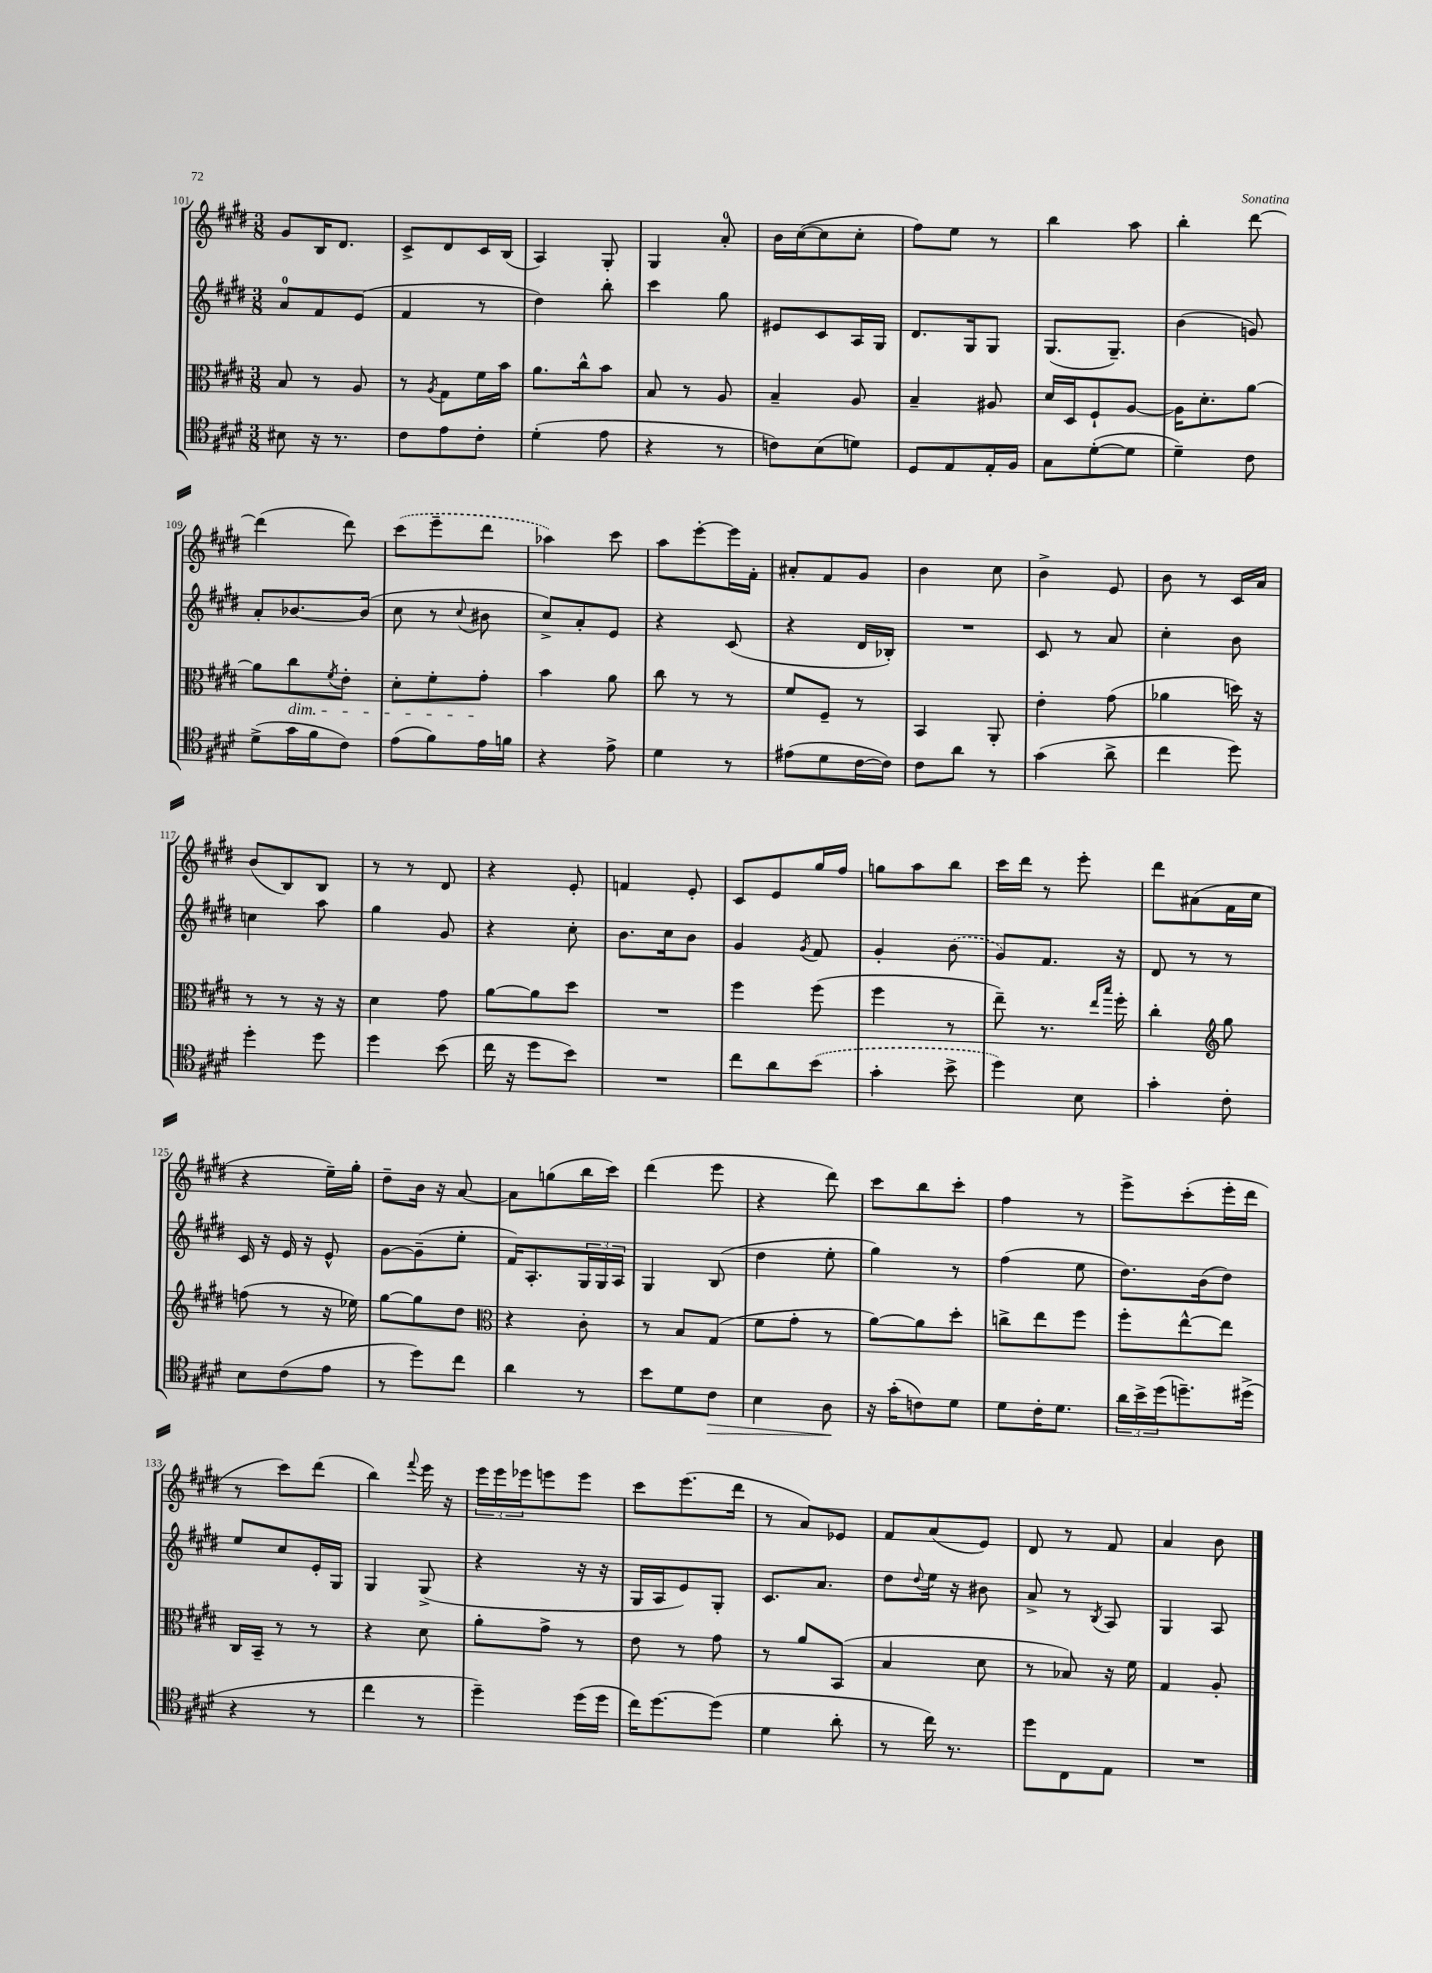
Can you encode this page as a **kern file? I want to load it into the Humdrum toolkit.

**kern	**dynam	**kern	**kern	**kern
*part4	*part4	*part3	*part2	*part1
*staff4	*staff4	*staff3	*staff2	*staff1
*clefC4	*	*clefC3	*clefG2	*clefG2
*k[f#c#g#d#]	*	*k[f#c#g#d#]	*k[f#c#g#d#]	*k[f#c#g#d#]
*M3/8	*	*M3/8	*M3/8	*M3/8
=101	=101	=101	=101	=101
8B#X\	.	8B/	8a/L	8g#/L
16r	.	8r	8f#/	16B/K
8.r	.	.	.	8.d#/J
.	.	8A/	(8e/J	.
=102	=102	=102	=102	=102
8c#\L	.	8r	4f#/	8c#^/L
.	.	8qA/	.	.
8e\	.	8G#\L	.	8d#/
8c#'\J	.	16f#\L	8r	16c#/L
.	.	16b\JJ	.	(16B/JJ
=103	=103	=103	=103	=103
(4d#'\	.	8.a\L	4dd#\)	4A/)
.	.	16cc#^^\k	.	.
8e\	.	8b\J	8bb'\	8G#'/
=104	=104	=104	=104	=104
4r	.	8B/	4ccc#\	4G#/
.	.	8r	.	.
8r	.	8A/	8gg#\	8a'/
=105	=105	=105	=105	=105
8cn\L)	.	4B~/	8e#X/L	16b\LL
.	.	.	.	([16cc#\J
(8B\	.	.	8c#/	8cc#\]
8dn\J)	.	8A/	16A/L	8cc#'\J
.	.	.	16G#/JJ	.
=106	=106	=106	=106	=106
8D#/L	.	4B~/	8.d#/L	8ff#\L)
8E/	.	.	.	8ee\J
.	.	.	16G#/k	.
16E'/L	.	8A#X/	8G#/J	8r
16F#/JJ	.	.	.	.
=107	=107	=107	=107	=107
8G#\L	.	16d#/LL	(8.G#/L	4bb\
.	.	16D#/J	.	.
([8d#'\	.	8F#`/	.	.
.	.	.	8.G#~/J)	.
8d#\J]	.	[8A/J	.	8aa\
=108	=108	=108	=108	=108
4d#~\)	.	16A\KL]	(4b\	4bb'\
.	.	8.d#'\	.	.
8c#\	.	[8a\J	8gn/)	[8ddd#\
!!LO:LB:g=z
=109	=109	=109	=109	=109
(8d#^\L	.	8a\L]	8a'/L	(4ddd#\]
!	!	!LO:TX:b:i:t=dim.	!	!
16g#\L	.	8cc#\	[8.b-X/	.
16f#\J	.	.	.	.
.	.	8qf#/	.	.
8c#\J)	.	8e'\J	.	8ddd#\)
.	.	.	(16b-/Jk]	.
=110	=110	=110	=110	=110
(8e\L	.	8d#'\L	8cc#\	(8ccc#\L
8f#\)	.	8f#'\	8r	8eee~\
.	.	.	8qqcc#/	.
16e\L	.	8g#'\J	8b#X\	8ddd#\J
16fn\JJ	.	.	.	.
=111	=111	=111	=111	=111
4r	.	4b\	8cc#^/L)	4aa-X\)
.	.	.	8a'/	.
8e^\	.	8a\	8e/J	8ccc#\
=112	=112	=112	=112	=112
4d#\	.	8cc#\	4r	8aa\L
.	.	8r	.	[8eee'\
8r	.	8r	(8c#/	16eee\L]
.	.	.	.	16f#'\JJ
=113	=113	=113	=113	=113
(8e#X\L	.	8f#/L	4r	8a#X'/L
8d#\	.	8F#~/J	.	8f#/
[16c#\L	.	8r	16d#/LL	8g#/J
16c#\JJ])	.	.	16B-X'/JJ)	.
=114	=114	=114	=114	=114
8c#\L	.	4BB/	4.r	4b\
8a\J	.	.	.	.
8r	.	8AA'/	.	8cc#\
=115	=115	=115	=115	=115
(4g#\	.	4e'\	8c#/	4b^\
.	.	.	8r	.
8a^\	.	(8g#\	8a/	8e/
=116	=116	=116	=116	=116
4cc#\	.	4a-X\	4cc#'\	8b\
.	.	.	.	8r
8dd#\)	.	16ddn\)	8b\	16c#/LL
.	.	16r	.	16a/JJ
!!LO:LB:g=z
=117	=117	=117	=117	=117
4dd#'\	.	8r	4ccn\	(8b/L
.	.	8r	.	8B/)
8dd#\	.	16r	8aa\	8B/J
.	.	16r	.	.
=118	=118	=118	=118	=118
4dd#\	.	4d#\	4gg#\	8r
.	.	.	.	8r
(8b\	.	8g#\	8g#/	8d#/
=119	=119	=119	=119	=119
16cc#\	.	[8a\L	4r	4r
16r	.	.	.	.
8dd#\L	.	8a\]	.	.
8b\J)	.	8dd#\J	8cc#'\	8e'/
=120	=120	=120	=120	=120
4.r	.	4.r	8.b\L	4fn/
.	.	.	16cc#\k	.
.	.	.	8b\J	8e'/
=121	=121	=121	=121	=121
8cc#\L	.	4ff#\	4g#/	8c#/L
8a\	.	.	.	8e/
.	.	.	8qg#/	.
(8b\J	.	(8ff#\	8f#/	16gg#/L
.	.	.	.	16ff#/JJ
=122	=122	=122	=122	=122
4g#'\	.	4ff#\	4g#'/	8ggn\L
.	.	.	.	8aa\
8b^\	.	8r	(8b\	8bb\J
=123	=123	=123	=123	=123
4dd#\)	.	8ee~\)	8g#/L)	16ccc#\LL
.	.	.	.	16ddd#\JJ
.	.	8.r	8.f#/J	8r
8B\	.	.	.	8eee'\
.	.	16qqee/LL	.	.
.	.	16qqbb/JJ	.	.
.	.	16ff#'\	16r	.
=124	=124	=124	=124	=124
4g#'\	.	4cc#'\	8d#/	8ddd#\L
.	.	.	8r	(8a#X\
*	*	*clefG2	*	*
8c#'\	.	8gg#\	8r	16f#\L
.	.	.	.	16cc#\JJ
!!LO:LB:g=z
=125	=125	=125	=125	=125
8B\L	.	(8ffn\	16c#/	4r
.	.	.	16r	.
(8c#\	.	8r	16e/	.
.	.	.	16r	.
8e\J	.	16r	8e^^/	16ee~\LL)
.	.	16ee-X\)	.	16gg#'\JJ
=126	=126	=126	=126	=126
8r	.	[8gg#\L	[8g#\L	8dd#~\L
8dd#\L)	.	8gg#\]	(8g#~\]	16b\Jk
.	.	.	.	16r
8cc#\J	.	8dd#\J	8ee'\J	[8a/
=127	=127	=127	=127	=127
*	*	*clefC3	*	*
4a\	.	4r	16f#/KL)	8a\L]
.	.	.	8.A'/	.
.	.	.	.	(8ggn\
8r	.	8c#'\	24G#/L	16bb\L
.	.	.	24G#/	.
.	.	.	.	16ccc#\JJ)
.	.	.	24A/JJ	.
=128	=128	=128	=128	=128
8b\L	.	8r	4G#/	(4ddd#\
8d#\	.	8B/L	.	.
!	!LO:HP:b	!	!	!
8c#\J	>	(8G#/J	(8B/	8eee\
=129	=129	=129	=129	=129
4B\	.	8f#\L	4dd#\	4r
.	.	8g#'\J	.	.
8A\	.	8r	8ee'\	8ddd#\)
.	]	.	.	.
=130	=130	=130	=130	=130
16r	.	[8a\L)	4gg#\)	8ccc#\L
(16g#'\KL	.	.	.	.
8cn\)	.	8a\]	.	8bb\
8d#\J	.	8dd#'\J	8r	8ccc#'\J
=131	=131	=131	=131	=131
8d#\L	.	8ccn^\L	(4ff#\	4ff#\
16c#'\K	.	8ee\	.	.
8.d#\J	.	.	.	.
.	.	8ff#\J	8ee\	8r
=132	=132	=132	=132	=132
24a\LL	.	8ff#'\L	8.dd#\L)	8eee^\L
24b^\	.	.	.	.
(24dd#\J	.	.	.	.
8.ddn~\)	.	[8ee^^\	.	(8ccc#'\
.	.	.	(16b\k	.
.	.	8ee\J]	8dd#\J)	16eee'\L
(16dd#X^\Jk	.	.	.	16ddd#\JJ
!!LO:LB:g=z
=133	=133	=133	=133	=133
4r	.	16C#/LL	8ee/L	8r
.	.	16BB~/JJ	.	.
.	.	8r	8cc#/	8ccc#\L)
8r	.	8r	16e'/L	(8ddd#\J
.	.	.	16G#/JJ	.
=134	=134	=134	=134	=134
4cc#\	.	4r	4G#/	4bb\)
.	.	.	.	8qqfff#/
8r	.	8d#\	(8G#^/	16eee\
.	.	.	.	16r
=135	=135	=135	=135	=135
4dd#~\)	.	8a'\L	4r	24eee\LL
.	.	.	.	24eee\
.	.	.	.	24eee-X\J
.	.	8g#^\J	.	8eeen\
(16dd#\LL	.	8r	16r	8eee\J
16dd#\JJ	.	.	16r	.
=136	=136	=136	=136	=136
16cc#\KL)	.	8e\	16G#/LL	8ccc#\L
[8.dd#\	.	.	16A/J	.
.	.	8r	8e/)	(8.eee\
(8dd#\J]	.	8g#\	8G#'/J	.
.	.	.	.	16ddd#\Jk
=137	=137	=137	=137	=137
4d#\	.	8r	8.c#/L	8r
.	.	8a/L	.	8a/L)
.	.	.	8.a/J	.
8a'\	.	(8BB/J	.	8e-X/J
=138	=138	=138	=138	=138
8r	.	4B/	8dd#\L	8f#/L
.	.	.	8qqdd#/	.
16cc#\)	.	.	16ee\Jk	(8a/
8.r	.	.	16r	.
.	.	8d#\	8b#X\	8e/J)
=139	=139	=139	=139	=139
8dd#\L	.	8r	8a^/	8d#/
8C#\	.	8B-X/)	8r	8r
.	.	.	8qB/	.
8E\J	.	16r	8A/	8f#/
.	.	16f#\	.	.
=140	=140	=140	=140	=140
4.r	.	4G#/	4G#/	4a/
.	.	8A'/	8A/	8b\
==	==	==	==	==
*-	*-	*-	*-	*-
